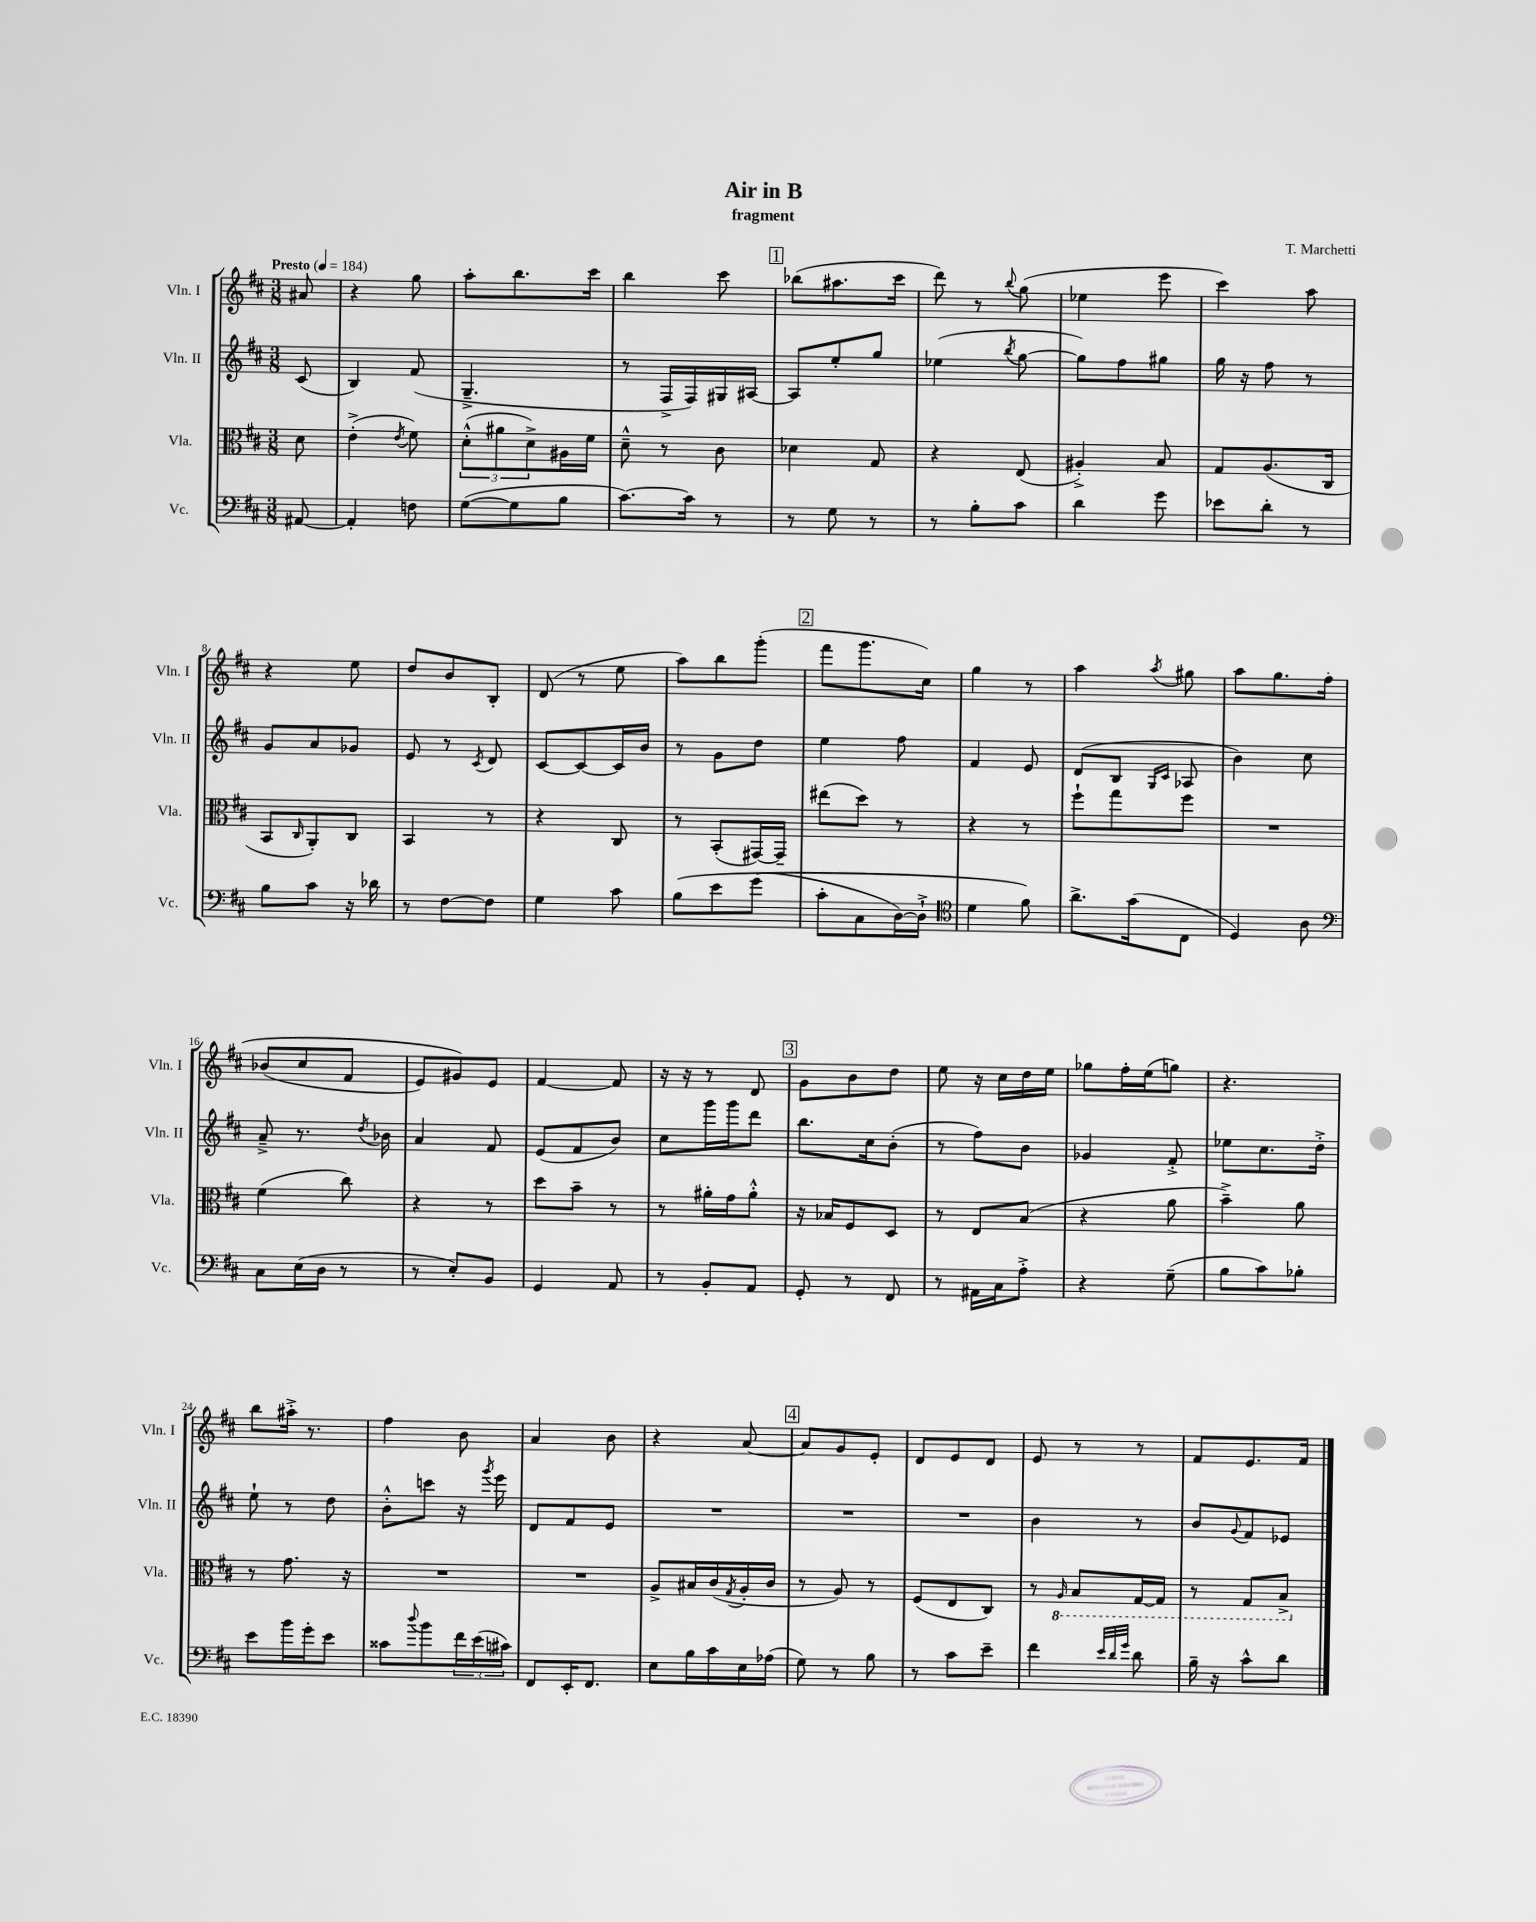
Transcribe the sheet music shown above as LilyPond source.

\header { title = "Air in B" composer = "T. Marchetti" subtitle = "fragment" }
<<
\new StaffGroup <<
\new Staff = "s0" \with { instrumentName = "Vln. I" shortInstrumentName = "Vln. I" } {
    \clef treble \key d \major \numericTimeSignature \time 3/8 \partial 8 \tempo "Presto" 4 = 184
    ais'8 |
    r4 g''8 |
    a''8-. b''8. cis'''16 |
    b''4 cis'''8 |
    \mark \markup { \box "1" } bes''8( ais''8. cis'''16 |
    d'''8) r8 \appoggiatura { b''8 } g''8( |
    ees''4 e'''8 |
    cis'''4) a''8 |
    r4 e''8 |
    d''8 b'8 b8-. |
    d'8( r8 e''8 |
    a''8) b''8 g'''8-.( |
    \mark \markup { \box "2" } fis'''8 g'''8. cis''16) |
    g''4 r8 |
    a''4 \acciaccatura { a''8 } gis''8 |
    a''8 g''8. fis''16\( |
    bes'8( cis''8 fis'8 |
    e'8) gis'8\) e'8 |
    fis'4~ fis'8 |
    r16 r16 r8 d'8 |
    \mark \markup { \box "3" } g'8 b'8 d''8 |
    e''8 r16 cis''16 d''16 e''16 |
    ges''8 fis''16-. e''16( g''8) |
    r4. |
    b''8 ais''16-.-> r8. |
    fis''4 b'8 |
    a'4 b'8 |
    r4 a'8~ |
    \mark \markup { \box "4" } a'8 g'8 e'8-. |
    d'8 e'8 d'8 |
    e'8 r8 r8 |
    fis'8 e'8. fis'16 \bar "|." |
}
\new Staff = "s1" \with { instrumentName = "Vln. II" shortInstrumentName = "Vln. II" } {
    \clef treble \key d \major \numericTimeSignature \time 3/8 \partial 8
    cis'8( |
    b4) fis'8( |
    g4.---> |
    r8 fis16-> fis16) gis16 ais16~ |
    \mark \markup { \box "1" } ais8 e''8-. g''8 |
    ees''4( \acciaccatura { b''8 } g''8~ |
    g''8) fis''8 gis''8 |
    g''16 r16 fis''8 r8 |
    g'8 a'8 ges'8 |
    e'8 r8 \acciaccatura { cis'8 } d'8 |
    cis'8~ cis'8~ cis'16 b'16 |
    r8 g'8 d''8 |
    \mark \markup { \box "2" } e''4 fis''8 |
    fis'4 e'8 |
    d'8( b8 \grace { g16 cis'16 } aes8 |
    b'4) cis''8 |
    a'8---> r8. \acciaccatura { d''8 } bes'16 |
    a'4 fis'8 |
    e'8( fis'8 b'8) |
    cis''8 g'''16 g'''16 d'''8 |
    \mark \markup { \box "3" } b''8. cis''16 b'8-.( |
    r8 fis''8) b'8 |
    ges'4 fis'8-.-> |
    ees''8 cis''8. d''16-.-> |
    e''8-! r8 d''8 |
    b'8-.-^ c'''8 r16 \acciaccatura { g'''8 } e'''16 |
    d'8 fis'8 e'8 |
    R4. |
    \mark \markup { \box "4" } R4. |
    R4. |
    b'4 r8 |
    b'8 \appoggiatura { g'8 } fis'8 ees'8 \bar "|." |
}
\new Staff = "s2" \with { instrumentName = "Vla." shortInstrumentName = "Vla." } {
    \clef alto \key d \major \numericTimeSignature \time 3/8 \partial 8
    d'8 |
    e'4-.->( \acciaccatura { e'8 } fis'8) |
    \tuplet 3/2 { d'8-.-^( ais'8 d'8->) } ais16 fis'16 |
    d'8---^ r8 cis'8 |
    \mark \markup { \box "1" } des'4 g8 |
    r4 e8( |
    ais4-.->) b8 |
    g8 a8.( cis16 |
    b,8 \grace { cis16 } a,8-.) cis8 |
    b,4 r8 |
    r4 cis8 |
    r8 b,8-.( gis,16~) gis,16-- |
    \mark \markup { \box "2" } eis''8( d''8) r8 |
    r4 r8 |
    fis''8-! g''8 fis''8 |
    R4. |
    fis'4( cis''8) |
    r4 r8 |
    d''8 b'8-- r8 |
    r8 ais'16-. g'16 ais'8-.-^ |
    \mark \markup { \box "3" } r16 bes16 fis8 d8 |
    r8 e8 b8( |
    r4 a'8 |
    b'4--->) a'8 |
    r8 g'8. r16 |
    R4. |
    R4. |
    a8-> bis16 cis'16( \acciaccatura { g8 } a16-. cis'16 |
    \mark \markup { \box "4" } r8 a8) r8 |
    fis8( e8 cis8) |
    r8 \ottava #-1 \grace { a,16 } b,8 g,16~ g,16 |
    r8 g,8 b,8-> \ottava #0 \bar "|." |
}
\new Staff = "s3" \with { instrumentName = "Vc." shortInstrumentName = "Vc." } {
    \clef bass \key d \major \numericTimeSignature \time 3/8 \partial 8
    ais,8~ |
    ais,4-. f8 |
    g8~( g8 b8 |
    cis'8.~) cis'16 r8 |
    \mark \markup { \box "1" } r8 g8 r8 |
    r8 b8-. cis'8 |
    d'4 g'8 |
    ees'8 d'8-. r8 |
    b8 cis'8 r16 des'16 |
    r8 fis8~ fis8 |
    g4 cis'8 |
    b8\( e'8 g'8( |
    \mark \markup { \box "2" } cis'8-. cis8 d16~) d16-!-> |
    \clef tenor d'4 fis'8\) |
    a'8.-> g'16( cis8 |
    d4) a8 |
    \clef bass cis8 e16( d16 r8 |
    r8 e8-.) b,8 |
    g,4 a,8 |
    r8 b,8-. a,8 |
    \mark \markup { \box "3" } g,8-. r8 fis,8 |
    r8 ais,16 cis16 a8-.-> |
    r4 g8--( |
    b8 cis'8) bes8-. |
    e'8 b'16 g'16-. e'8 |
    cisis'8 \appoggiatura { d''8 } b'8 \tuplet 3/2 { fis'16 e'16( cis'16) } |
    fis,8 e,16-. fis,8. |
    e8 b16 cis'16 e16 aes16( |
    \mark \markup { \box "4" } g8) r8 b8 |
    r8 cis'8 e'8-- |
    fis'4 \grace { e'32 d'32 g'32 } d'8 |
    b16-- r16 cis'8-^ d'8 \bar "|." |
}
>>
>>
